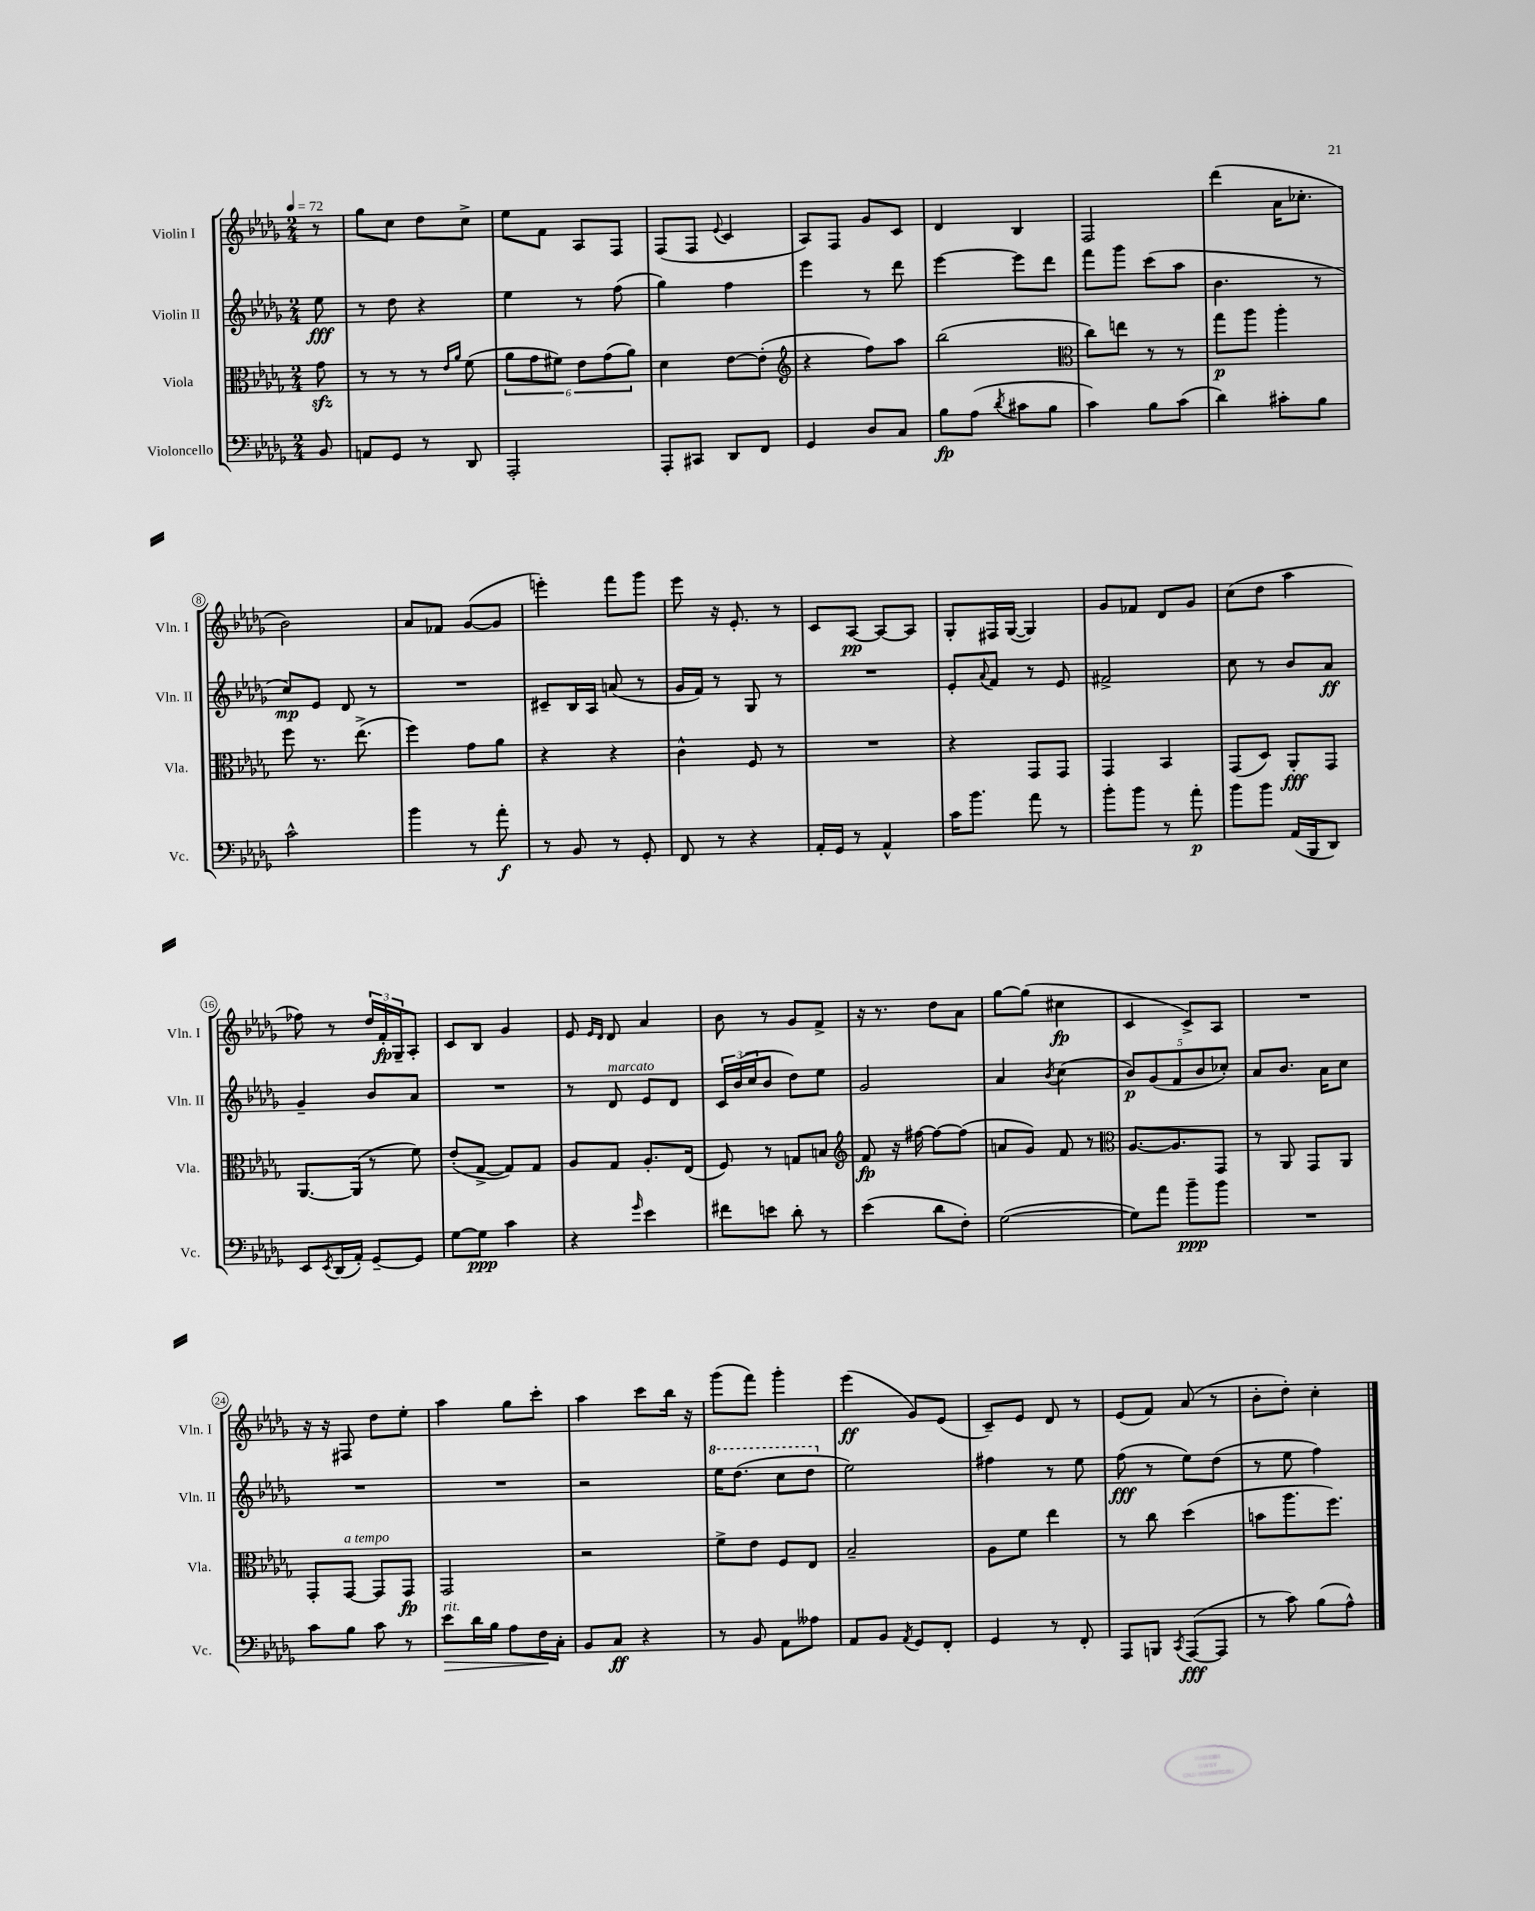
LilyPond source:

<<
\new StaffGroup <<
\new Staff = "s0" \with { instrumentName = "Violin I" shortInstrumentName = "Vln. I" } {
    \clef treble \key des \major \numericTimeSignature \time 2/4 \partial 8 \tempo 4 = 72
    r8 |
    ges''8 c''8 des''8 c''8-> |
    ees''8 f'8 aes8 f8 |
    f8( f8 \appoggiatura { ees'8 } c'4 |
    aes8) f8 ges'8 c'8 |
    des'4 bes4 |
    f2 |
    des'''4( aes'16 ces''8.-. |
    bes'2) |
    aes'8 fes'8 ges'8~( ges'8 |
    e'''4-.) f'''8 ges'''8 |
    ees'''8 r16 ees'8.-. r8 |
    c'8 aes8~\pp aes8~ aes8 |
    ges8-. fis16 ges16~( ges4) |
    ges'8 fes'8 des'8 ges'8 |
    c''8( des''8 aes''4 |
    fes''8) r8 \tuplet 3/2 { des''16 f'16-.\fp ges16-- } aes8-. |
    c'8 bes8 ges'4 |
    ees'8 \grace { ees'16 des'16 } des'8 aes'4 |
    bes'8 r8 ges'8 f'8-> |
    r16 r8. des''8 aes'8 |
    ges''8~ ges''8( cis''4\fp |
    c'4 c'8->) aes8 |
    R2 |
    r16 r16 fis8 des''8 ees''8-. |
    aes''4 ges''8 c'''8-. |
    aes''4 c'''8 bes''16 r16 |
    ges'''8( f'''8) ges'''4-. |
    ees'''4\ff( ges'8) ees'8( |
    c'8--) ees'8 des'8 r8 |
    ees'8( f'8) aes'8( r8 |
    bes'8-. des''8-.) c''4-. \bar "|." |
}
\new Staff = "s1" \with { instrumentName = "Violin II" shortInstrumentName = "Vln. II" } {
    \clef treble \key des \major \numericTimeSignature \time 2/4 \partial 8
    ees''8\fff |
    r8 des''8 r4 |
    ees''4 r8 f''8( |
    ges''4) f''4 |
    ees'''4 r8 des'''8 |
    ees'''4~ ees'''8 des'''8 |
    f'''8 ges'''8 c'''8( aes''8 |
    bes'4. r8 |
    c''8\mp) ees'8 des'8 r8 |
    R2 |
    cis'8-- bes16 aes16 a'8( r8 |
    ges'16 f'16) r8 ges8 r8 |
    R2 |
    ees'8-. \appoggiatura { aes'8 } f'8 r8 ees'8 |
    fis'2-> |
    c''8 r8 bes'8 aes'8\ff |
    ges'4-- bes'8 aes'8 |
    R2 |
    r8 des'8^\markup { \italic "marcato" } ees'8 des'8 |
    \tuplet 3/2 { c'16 bes'16( c''16 } bes'8 des''8) ees''8 |
    ges'2 |
    aes'4 \acciaccatura { bes'8 } c''4( |
    \tuplet 5/4 { bes'8\p) ges'8( f'8 bes'8 ces''8-.) } |
    aes'8 bes'8. aes'16 c''8 |
    R2 |
    R2 |
    r2 |
    \ottava #1 ees'''16 des'''8.( c'''8 des'''8 \ottava #0 |
    ees''2) |
    fis''4 r8 ees''8 |
    f''8\fff( r8 ees''8) des''8( |
    r8 ees''8 f''4) \bar "|." |
}
\new Staff = "s2" \with { instrumentName = "Viola" shortInstrumentName = "Vla." } {
    \clef alto \key des \major \numericTimeSignature \time 2/4 \partial 8
    ges'8\sfz |
    r8 r8 r8 \grace { ees'16 aes'16 } f'8( |
    \tuplet 6/4 { aes'8 ges'8 fis'8) ees'8 ges'8( aes'8) } |
    des'4 ees'8~ ees'8-.( |
    \clef treble r4 f''8) aes''8 |
    bes''2( |
    \clef alto c''8) e''8 r8 r8 |
    ges''8\p aes''8 aes''4-. |
    f''8 r8. ees''8.->( |
    f''4) ges'8 aes'8 |
    r4 r4 |
    c'4-^ f8 r8 |
    R2 |
    r4 ges,8 ges,8 |
    ges,4 bes,4 |
    ges,8( des8) aes,8-.\fff ges,8 |
    aes,8.~ aes,16( r8 f'8) |
    ees'8-.( ges8~-> ges8) ges8 |
    aes8 ges8 aes8.-. ees16( |
    f8) r8 g8 b8 |
    \clef treble f'8\fp r16 fis''16~ fis''8~ fis''8( |
    a'8 ges'8) f'8 r8 |
    \clef alto aes8.~ aes8. ges,8 |
    r8 aes,8 ges,8 aes,8 |
    ges,8-. ges,8~^\markup { \italic "a tempo" } ges,8 ges,8\fp |
    ges,2 |
    r2 |
    f'8-> ees'8 f8 ees8 |
    bes2-- |
    aes8 f'8 ees''4 |
    r8 c''8 des''4( |
    b'8 aes''8. f''8.) \bar "|." |
}
\new Staff = "s3" \with { instrumentName = "Violoncello" shortInstrumentName = "Vc." } {
    \clef bass \key des \major \numericTimeSignature \time 2/4 \partial 8
    bes,8 |
    a,8 ges,8 r8 des,8 |
    aes,,2-. |
    aes,,8-. cis,8 des,8 f,8 |
    ges,4 des8 c8 |
    bes8\fp aes8( \acciaccatura { des'8 } cis'8 bes8 |
    c'4) bes8 c'8( |
    des'4) cis'8-. bes8 |
    c'2-^ |
    bes'4 r8 aes'8-.\f |
    r8 bes,8 r8 ges,8-. |
    f,8 r8 r4 |
    aes,16-. ges,16 r8 aes,4-^ |
    c'16 bes'8. aes'8 r8 |
    bes'8-. bes'8 r8 aes'8-.\p |
    bes'8 bes'8 aes,16( bes,,16 des,8) |
    ees,8 \acciaccatura { ees,8 } des,16( aes,16-.) ges,8~-- ges,8 |
    ges8~ ges8\ppp c'4 |
    r4 \grace { ges'16 } ees'4 |
    fis'8 e'8 des'8-. r8 |
    ees'4( des'8 f8-.) |
    ges2~( |
    ges8) aes'8 bes'8--\ppp bes'8 |
    R2 |
    c'8 bes8 c'8 r8 |
    ees'8\>^\markup { \italic "rit." } des'16 bes16 aes8 f16\! c16-. |
    bes,8 c8\ff r4 |
    r8 bes,8 aes,8 aeses8 |
    aes,8 bes,8 \acciaccatura { aes,8 } ges,8 f,8-. |
    ges,4 r8 f,8-. |
    aes,,8 b,,8 \acciaccatura { c,8 } aes,,8~\fff( aes,,8 |
    r8 c'8) bes8( aes8-^) \bar "|." |
}
>>
>>
\layout { \context { \Score \override BarNumber.stencil = #(make-stencil-circler 0.1 0.3 ly:text-interface::print) } }
